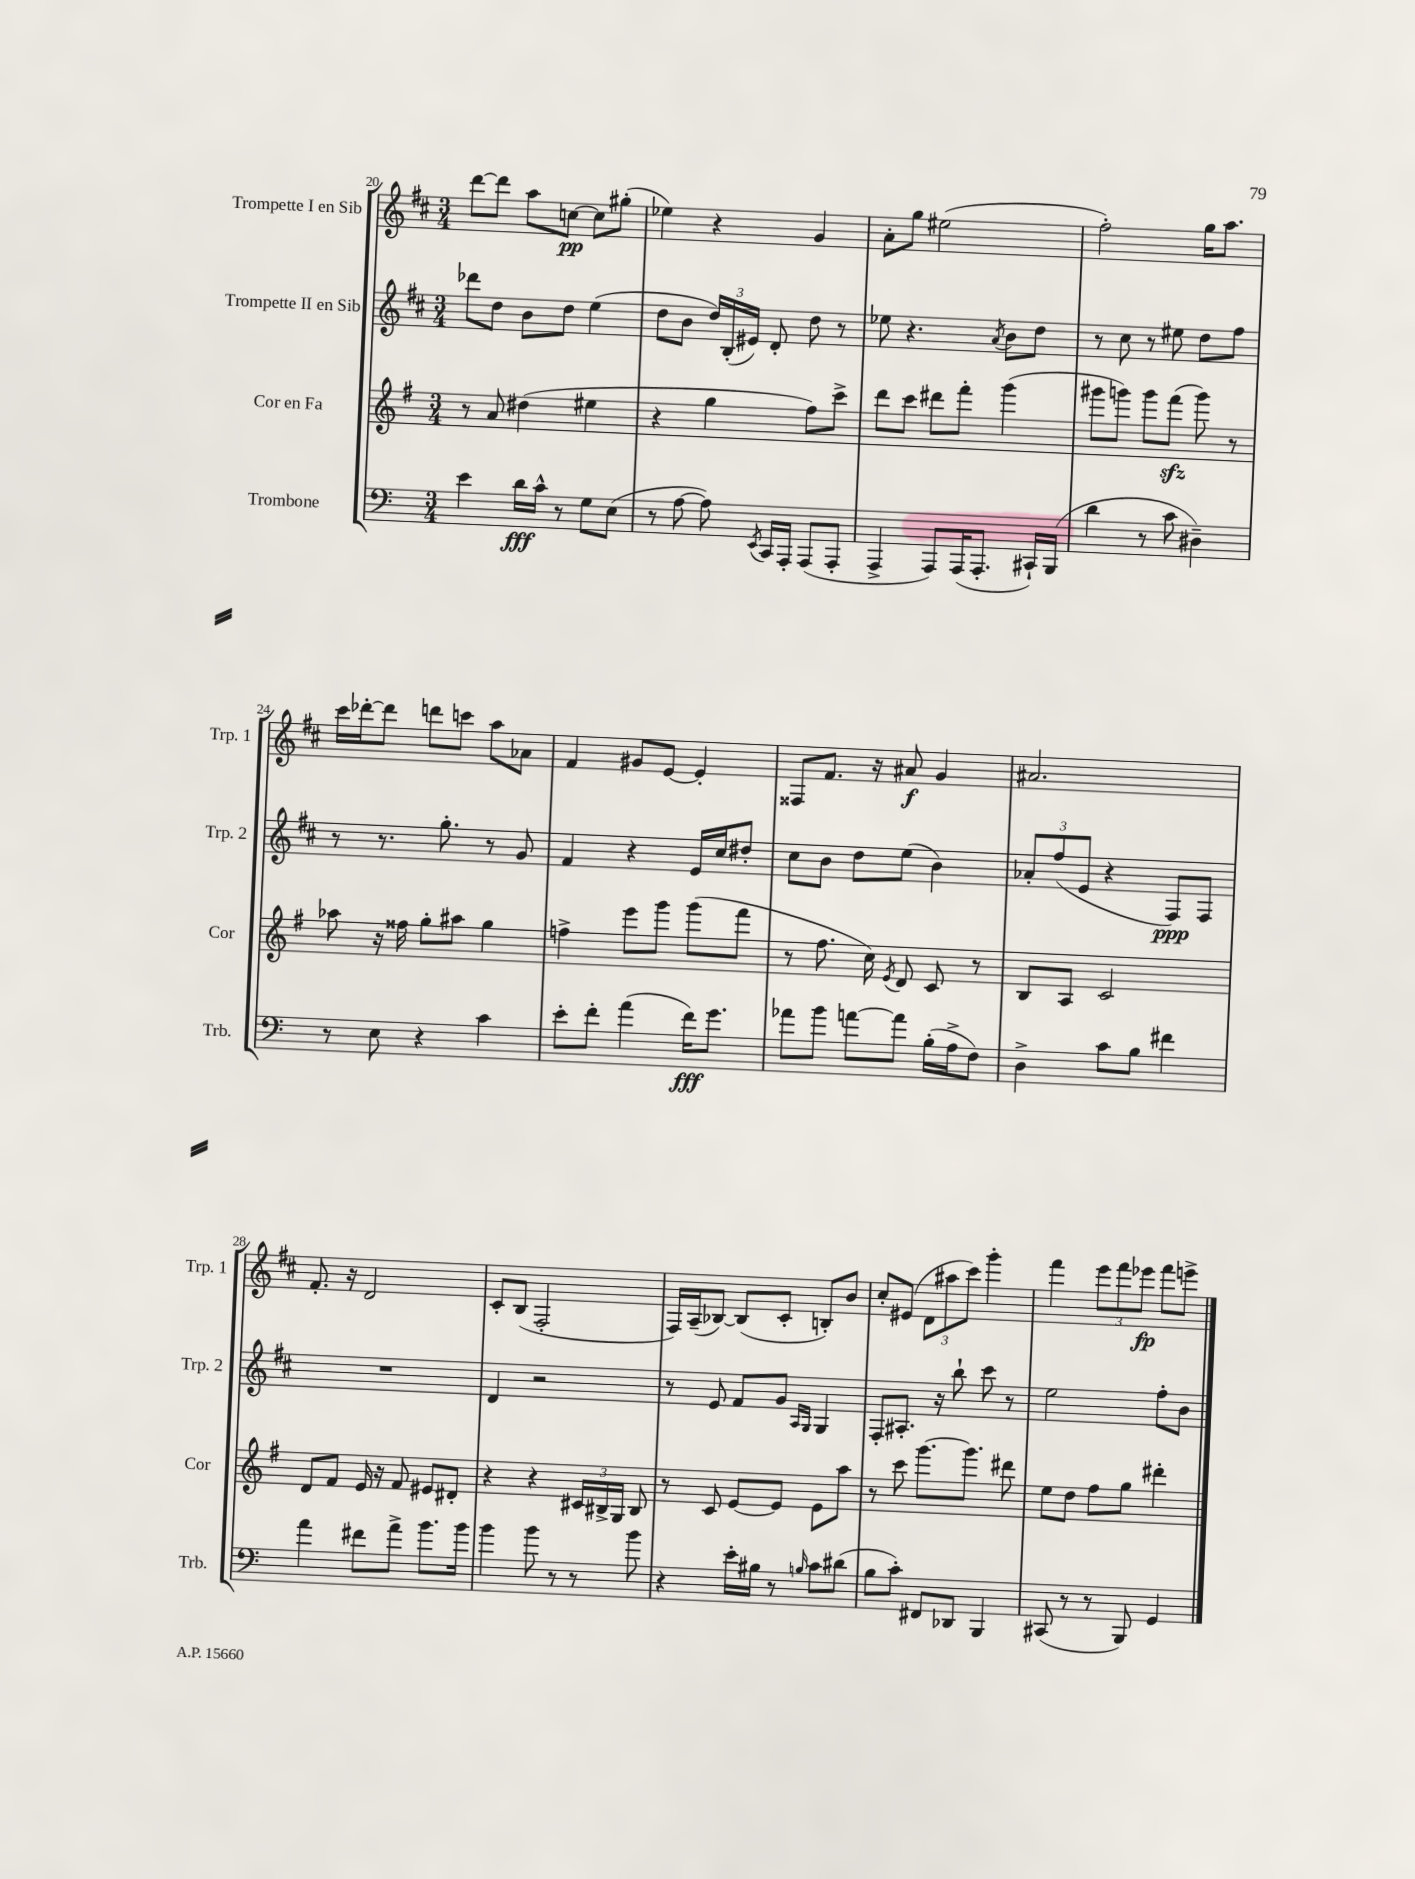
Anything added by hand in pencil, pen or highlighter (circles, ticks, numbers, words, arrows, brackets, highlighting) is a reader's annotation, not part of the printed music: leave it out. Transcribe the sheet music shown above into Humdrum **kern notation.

**kern	**dynam	**kern	**kern	**dynam	**kern	**dynam
*part4	*part4	*part3	*part2	*part2	*part1	*part1
*staff4	*staff4	*staff3	*staff2	*staff2	*staff1	*staff1
*I"Trombone	*	*I"Cor en Fa	*I"Trompette II en Sib	*	*I"Trompette I en Sib	*
*I'Trb.	*	*I'Cor	*I'Trp. 2	*	*I'Trp. 1	*
*clefF4	*	*clefG2	*clefG2	*	*clefG2	*
*k[]	*	*k[f#]	*k[f#c#]	*	*k[f#c#]	*
*M3/4	*	*M3/4	*M3/4	*	*M3/4	*
=20	=20	=20	=20	=20	=20	=20
4e\	.	8r	8ddd-X\L	.	[8ddd\L	.
.	.	8a/	8dd\J	.	8ddd\J]	.
16d\LL	fff	(4dd#X\	8b\L	.	8aa\L	.
16c^^\JJ	.	.	.	.	.	.
8r	.	.	8dd\J	.	[8ccn\J	pp
8G\L	.	4ee#X\	(4ee\	.	8cc\L]	.
(8E\J	.	.	.	.	(8gg#X'\J	.
=21	=21	=21	=21	=21	=21	=21
8r	.	4r	8dd\L	.	4ee-X\)	.
[8A\	.	.	8b\J	.	.	.
8A\])	.	4gg\	24dd/LL)	.	4r	.
.	.	.	(24B'/	.	.	.
.	.	.	24e#X/JJ)	.	.	.
8qEE/	.	.	.	.	.	.
16CC/LL	.	.	8d'/	.	.	.
16AAA'/JJ	.	.	.	.	.	.
(8AAA/L	.	8ff#\L)	8dd\	.	4g/	.
8AAA'/J	.	8ccc^\J	8r	.	.	.
=22	=22	=22	=22	=22	=22	=22
4AAA^/	.	8ddd\L	8ee-X\	.	8a'\L	.
.	.	8ccc\J	4.r	.	8gg\J	.
8AAA/L)	.	8ddd#X\L	.	.	(2ee#X\	.
(16AAA/K	.	8fff#'\J	.	.	.	.
8.AAA'/J	.	.	.	.	.	.
.	.	.	8qa/	.	.	.
.	.	(4ggg\	8b\L	.	.	.
16CC#X`/LL)	.	.	8dd\J	.	.	.
(16BBB/JJ	.	.	.	.	.	.
=23	=23	=23	=23	=23	=23	=23
4d\	.	8ggg#X\L	8r	.	2ff#'\)	.
.	.	8gggn\J)	8cc#\	.	.	.
8r	.	8ggg\L	8r	.	.	.
8c\	.	(8fff#zz\J	8ee#X\	.	.	.
4D#X~\)	.	8ggg\)	8dd\L	.	16gg\KL	.
.	.	.	.	.	8.aa\J	.
.	.	8r	8ff#\J	.	.	.
!!LO:LB:g=z
=24	=24	=24	=24	=24	=24	=24
8r	.	8aa-X\	8r	.	16ccc#\LL	.
.	.	.	.	.	[16ddd-X'\J	.
8E\	.	16r	8.r	.	8ddd-\J]	.
.	.	16ff##X\	.	.	.	.
4r	.	8gg'\L	.	.	8dddn\L	.
.	.	.	8.gg'\	.	.	.
.	.	8aa#X\J	.	.	8cccn\J	.
4c\	.	4gg\	8r	.	8aa\L	.
.	.	.	8g/	.	8a-X\J	.
=25	=25	=25	=25	=25	=25	=25
8e'\L	.	4ffn^\	4f#/	.	4f#/	.
8f'\J	.	.	.	.	.	.
(4a\	.	8eee\L	4r	.	8g#X/L	.
.	.	8ggg\J	.	.	[8e/J	.
16f\KL)	fff	(8ggg\L	16e/LL	.	4e'/]	.
8.g\J	.	.	16cc#/J	.	.	.
.	.	8fff#\J	8dd#X'/J	.	.	.
=26	=26	=26	=26	=26	=26	=26
8a-X\L	.	8r	8cc#\L	.	8F##X/L	.
8b\J	.	8.ff#\	8b\J	.	8.f#/J	.
[8an\L	.	.	8dd\L	.	.	.
.	.	16cc\)	.	.	16r	.
.	.	8qe/	.	.	.	.
8a\J]	.	8d/	(8ee\J	.	8a#X/	f
(16B'\LL	.	8c/	4b\)	.	4g/	.
16A^\J	.	.	.	.	.	.
8F\J)	.	8r	.	.	.	.
=27	=27	=27	=27	=27	=27	=27
4D^\	.	8B/L	12a-X'/L	.	2.a#X/	.
.	.	.	(12ff#/	.	.	.
.	.	8A/J	.	.	.	.
.	.	.	12e/J	.	.	.
8c\L	.	2c/	4r	.	.	.
8B\J	.	.	.	.	.	.
4f#X\	.	.	8F#/L)	ppp	.	.
.	.	.	8F#/J	.	.	.
!!LO:LB:g=z
=28	=28	=28	=28	=28	=28	=28
4a\	.	8d/L	2.r	.	8.f#'/	.
.	.	8f#/J	.	.	.	.
.	.	.	.	.	16r	.
8f#X\L	.	16e/	.	.	2d/	.
.	.	16r	.	.	.	.
8a^\J	.	8f#/	.	.	.	.
8.b\L	.	8e#X/L	.	.	.	.
.	.	8d#X'/J	.	.	.	.
16b\Jk	.	.	.	.	.	.
=29	=29	=29	=29	=29	=29	=29
4b\	.	4r	4d/	.	8c#'/L	.
.	.	.	.	.	(8B/J	.
8b\	.	4r	2r	.	2F#'/	.
8r	.	.	.	.	.	.
8r	.	24c#X/LL	.	.	.	.
.	.	24B#X^/	.	.	.	.
.	.	24G/JJ	.	.	.	.
8b\	.	8B#/	.	.	.	.
=30	=30	=30	=30	=30	=30	=30
4r	.	8r	8r	.	16F#/LL)	.
.	.	.	.	.	(16A~/J	.
.	.	8c/	8e/	.	[8B-X/J)	.
16e'\LL	.	[8e/L	8f#/L	.	(8B-/L]	.
16B#X\JJ	.	.	.	.	.	.
8r	.	8e/J]	8g/J	.	8c#'/J	.
.	.	.	16qqA/LL	.	.	.
16qqBn/	.	.	16qqG/JJ	.	.	.
8c\L	.	8e\L	4G/	.	8Bn'/L)	.
(8d#X\J	.	8aa\J	.	.	8b/J	.
=31	=31	=31	=31	=31	=31	=31
8B\L	.	8r	8F#'/L	.	8cc#'/L	.
8c'\J)	.	8ccc\	8.A#X'/J	.	(8e#X/J	.
8FF#X/L	.	[8.ggg\L	.	.	12d\L	.
.	.	.	16r	.	.	.
.	.	.	.	.	12aa#X\	.
8DD-X/J	.	.	8bb`\	.	.	.
.	.	.	.	.	12ccc#\J)	.
.	.	8.ggg\J]	.	.	.	.
4BBB/	.	.	8ccc#\	.	4ggg'\	.
.	.	8ddd#X\	8r	.	.	.
=32	=32	=32	=32	=32	=32	=32
(8CC#X/	.	8ee\L	2ee\	.	4fff#\	.
8r	.	8dd\J	.	.	.	.
8r	.	8ff#\L	.	.	12eee\L	.
.	.	.	.	.	12fff#\	.
8BBB/)	.	8gg\J	.	.	.	.
.	.	.	.	.	12eee-X\J	fp
4GG/	.	4ddd#X'\	8ff#'\L	.	8fff#\L	.
.	.	.	8b\J	.	8eeen^\J	.
==	==	==	==	==	==	==
*-	*-	*-	*-	*-	*-	*-
